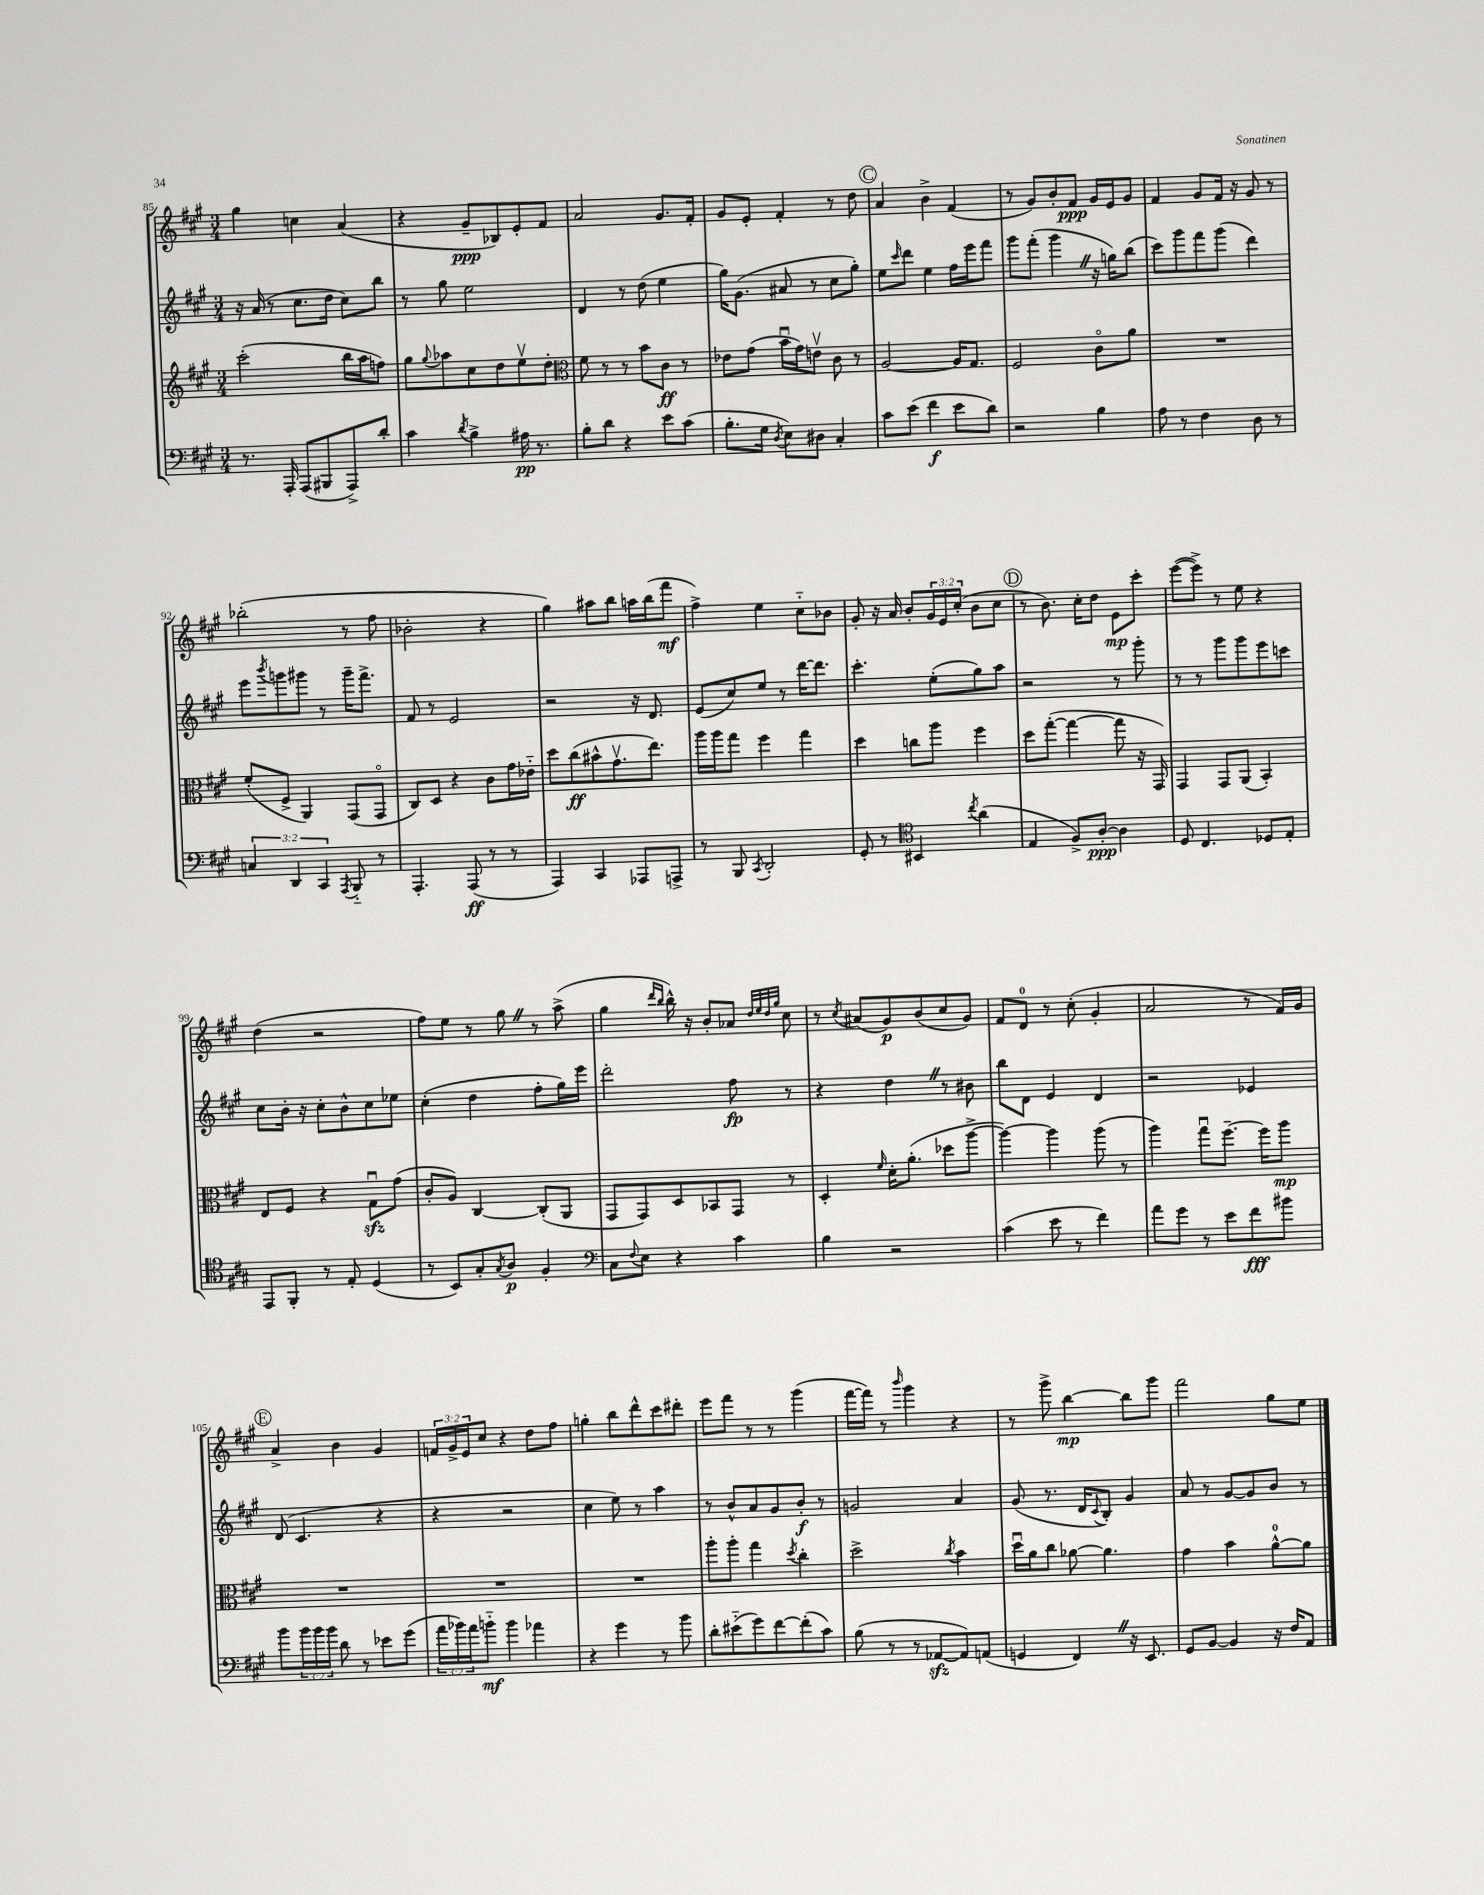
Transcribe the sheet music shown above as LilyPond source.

<<
\new StaffGroup <<
\new Staff = "s0" {
    \clef treble \key a \major \numericTimeSignature \time 3/4 \override Staff.TupletNumber.text = #tuplet-number::calc-fraction-text
    gis''4 c''4 a'4( |
    r4 gis'8--\ppp bes8) e'8-. fis'8 |
    a'2 gis'8. fis'16-. |
    gis'8 e'8-. fis'4-. r8 d''8 |
    \mark \markup { \circle "C" } a'4 b'4-> fis'4( |
    r8 gis'8) b'8-. fis'8\ppp gis'16 e'16 gis'8 |
    fis'4 gis'8 fis'16 r16 gis'8 r8 |
    bes''2-.( r8 fis''8 |
    bes'2-. r4 |
    gis''4) ais''8 b''8 a''16 b''16( fis'''8\mf |
    fis''4->) e''4 cis''8-_ bes'8 |
    gis'8-. r16 a'16 b'8-. \tuplet 3/2 { gis'16 e'16 cis''16-.( } b'8 cis''8 |
    \mark \markup { \circle "D" } r8 b'8.) cis''16-. d''8 e'8\mp cis'''8-. |
    e'''8~( e'''8->) r8 e''8 r4 |
    d''4( r2 |
    fis''8) e''8 r8 gis''8 \once \override BreathingSign.text = \markup { \musicglyph "scripts.caesura.straight" } \breathe r8 a''8->( |
    gis''4 \grace { d'''16 b''16 } b''16-^) r16 b'8-. aes'8 \grace { d''32 e''32 d''32 gis''32 } cis''8 |
    r8 \acciaccatura { cis''8 } ais'8( gis'8\p) b'8( cis''8 gis'8) |
    fis'8 d'8-0 r8 cis''8-.( gis'4-. |
    a'2 r8 fis'16) gis'16 |
    \mark \markup { \circle "E" } a'4-> b'4 gis'4 |
    \tuplet 3/2 { f'16 gis'16-> e'16 } cis''8 r4 d''8 fis''8 |
    g''4-. b''8 d'''8-^ cis'''8 dis'''8-. |
    e'''8 fis'''8 r8 r8 gis'''4( |
    fis'''16~ fis'''16) r8 \grace { b'''16 } gis'''4 r4 |
    r8 gis'''8-> b''4~\mp b''8 gis'''8 |
    fis'''2 gis''8 e''8 \bar "|." |
}
\new Staff = "s1" {
    \clef treble \key a \major \numericTimeSignature \time 3/4
    r16 a'16( r8 cis''8. d''16 cis''8) b''8 |
    r8 gis''8 e''2 |
    d'4 r8 d''8( e''4 |
    gis''16) gis'8.( ais'8 r8 cis''8 gis''8-.) |
    \mark \markup { \circle "C" } e''8 \grace { cis'''16 } d'''8 e''4 fis''16 e'''16 fis'''8 |
    gis'''8 fis'''8-.( gis'''4 \once \override BreathingSign.text = \markup { \musicglyph "scripts.caesura.straight" } \breathe r16 g''16) b''8( |
    cis'''8) gis'''8 fis'''8 gis'''8( d'''4) |
    e'''8 \acciaccatura { b'''8 } g'''8 gis'''8 r8 gis'''16-- fis'''8.-> |
    fis'8 r8 e'2 |
    r2 r16 d'8. |
    e'8( cis''8) e''8 r8 d'''16~ d'''8. |
    cis'''4.-. e''8-.( gis''8) a''8 |
    \mark \markup { \circle "D" } r2 r8 gis'''8-. |
    r8 r8 gis'''8 gis'''8 e'''8 c'''8 |
    cis''8 b'16-. r16 cis''8-. b'8-^ cis''8 ees''8 |
    cis''4-.( d''4 fis''8-. gis''16) e'''16 |
    d'''2-. fis''8\fp r8 |
    r4 d''4 \once \override BreathingSign.text = \markup { \musicglyph "scripts.caesura.straight" } \breathe r8 bis'8 |
    b''8 d'8 e'4 d'4 |
    r2 ees'4 |
    \mark \markup { \circle "E" } d'8( cis'4. r4 |
    r4 r2 |
    cis''4 e''8) r8 a''4 |
    r8 b'8-^ a'8 gis'8 b'8-.\f r8 |
    g'2 a'4 |
    gis'8( r8. d'16 \appoggiatura { cis'8 } b8-.) gis'4 |
    a'8 r8 gis'8~ gis'8 b'8 r8 \bar "|." |
}
\new Staff = "s2" {
    \clef treble \key a \major \numericTimeSignature \time 3/4
    cis'''2-.( b''16 a''16 f''8) |
    gis''8 \appoggiatura { gis''8 } aes''8 cis''8 d''8 e''8\upbow d''8-. |
    \clef alto fis'8 r8 r8 b'8 cis'8\ff r8 |
    ees'8 gis'8( b'16\downbow gis'16) e'8\upbow cis'8 r8 |
    \mark \markup { \circle "C" } a2~ a16 gis8. |
    fis2 cis'8\flageolet a'8 |
    R2. |
    fis'8-.( fis8-> a,4) gis,8( gis,8\flageolet |
    cis8) d8 r4 cis'8 gis'16 ees'16-_ |
    d''8 cis''8\ff( bis'8-^ gis'8.\upbow e''8.) |
    a''16 a''16 gis''8 fis''4 gis''4 |
    d''4 c''8 a''8 fis''4 |
    \mark \markup { \circle "D" } d''8 gis''8~-.( gis''4~ gis''8 r16 gis,16) |
    gis,4 gis,8 a,8( b,4-.) |
    e8 fis8 r4 gis8\downbow\sfz gis'8( |
    cis'8-. a8) cis4~ cis8-.( a,8 |
    gis,8 gis,8) d8 bes,8 gis,8 r8 |
    d4-. \grace { fis'16 } d'16-. a'8.-.( des''8 a''8~-> |
    a''4~) a''4 a''8( r8 |
    a''4) gis''8\downbow fis''8.~-- fis''16 a''8\mp |
    \mark \markup { \circle "E" } R2. |
    R2. |
    R2. |
    a''8-. a''8-. gis''4 \acciaccatura { d''8 } cis''4-. |
    d''2-> \acciaccatura { cis''8 } b'4 |
    d''16\downbow a'16 cis''8 aes'8~ aes'4. |
    gis'4 b'4 a'8-0~-^ a'8 \bar "|." |
}
\new Staff = "s3" {
    \clef bass \key a \major \numericTimeSignature \time 3/4 \override Staff.TupletNumber.text = #tuplet-number::calc-fraction-text
    r8. a,,16-. a,,8( bis,,8 a,,8->) d'8-. |
    cis'4 \acciaccatura { d'8 } b4-> ais16\pp r8. |
    b8-. d'8 r4 e'8 cis'8( |
    b8.-. gis16 \acciaccatura { d8 } e8) dis8 cis4-. |
    \mark \markup { \circle "C" } cis'8 e'8( fis'4\f e'8 d'8) |
    r2 b4 |
    a8 r8 fis4 d8 r8 |
    \tuplet 3/2 { c4 d,4 cis,4 } \acciaccatura { a,,8 } b,,8-_ r8 |
    a,,4.-. a,,8\ff( r8 r8 |
    a,,4) cis,4 aes,,8 a,,8-> |
    r8 b,,8 \acciaccatura { cis,8 } d,2-. |
    gis,8-. r8 \clef tenor bis,4 \acciaccatura { cis''8 } a'4( |
    \mark \markup { \circle "D" } e4 fis8->) a8~-.\ppp a4 |
    d8 cis4. des8 e8-. |
    e,8 fis,8-. r8 e8-. d4( |
    r8 b,8) gis8-. \acciaccatura { gis8 } a8\p fis4-. |
    \clef bass cis8 \appoggiatura { fis8 } e8 r4 cis'4 |
    b4 r2 |
    cis'4( e'8 r8 fis'4) |
    a'8 gis'8 r8 e'8 fis'8\fff bis'8 |
    \mark \markup { \circle "E" } b'8 \tuplet 3/2 { b'16 b'16 b'16 } d'8 r8 ees'8 gis'8( |
    \tuplet 3/2 { a'16 bes'16) a'16 } b'8-_\mf b'4 aes'4 |
    r4 gis'4 r8 b'8 |
    d'8-. eis'8-_( gis'8) fis'8~ fis'8-.( cis'8) |
    b8( r8 r8 aes,8~\sfz aes,8) a,8( |
    g,4 fis,4) \once \override BreathingSign.text = \markup { \musicglyph "scripts.caesura.straight" } \breathe r16 e,8. |
    gis,8 b,8~ b,4 r16 fis16 a,8 \bar "|." |
}
>>
>>
\layout { \context { \Score currentBarNumber = #85 } }
